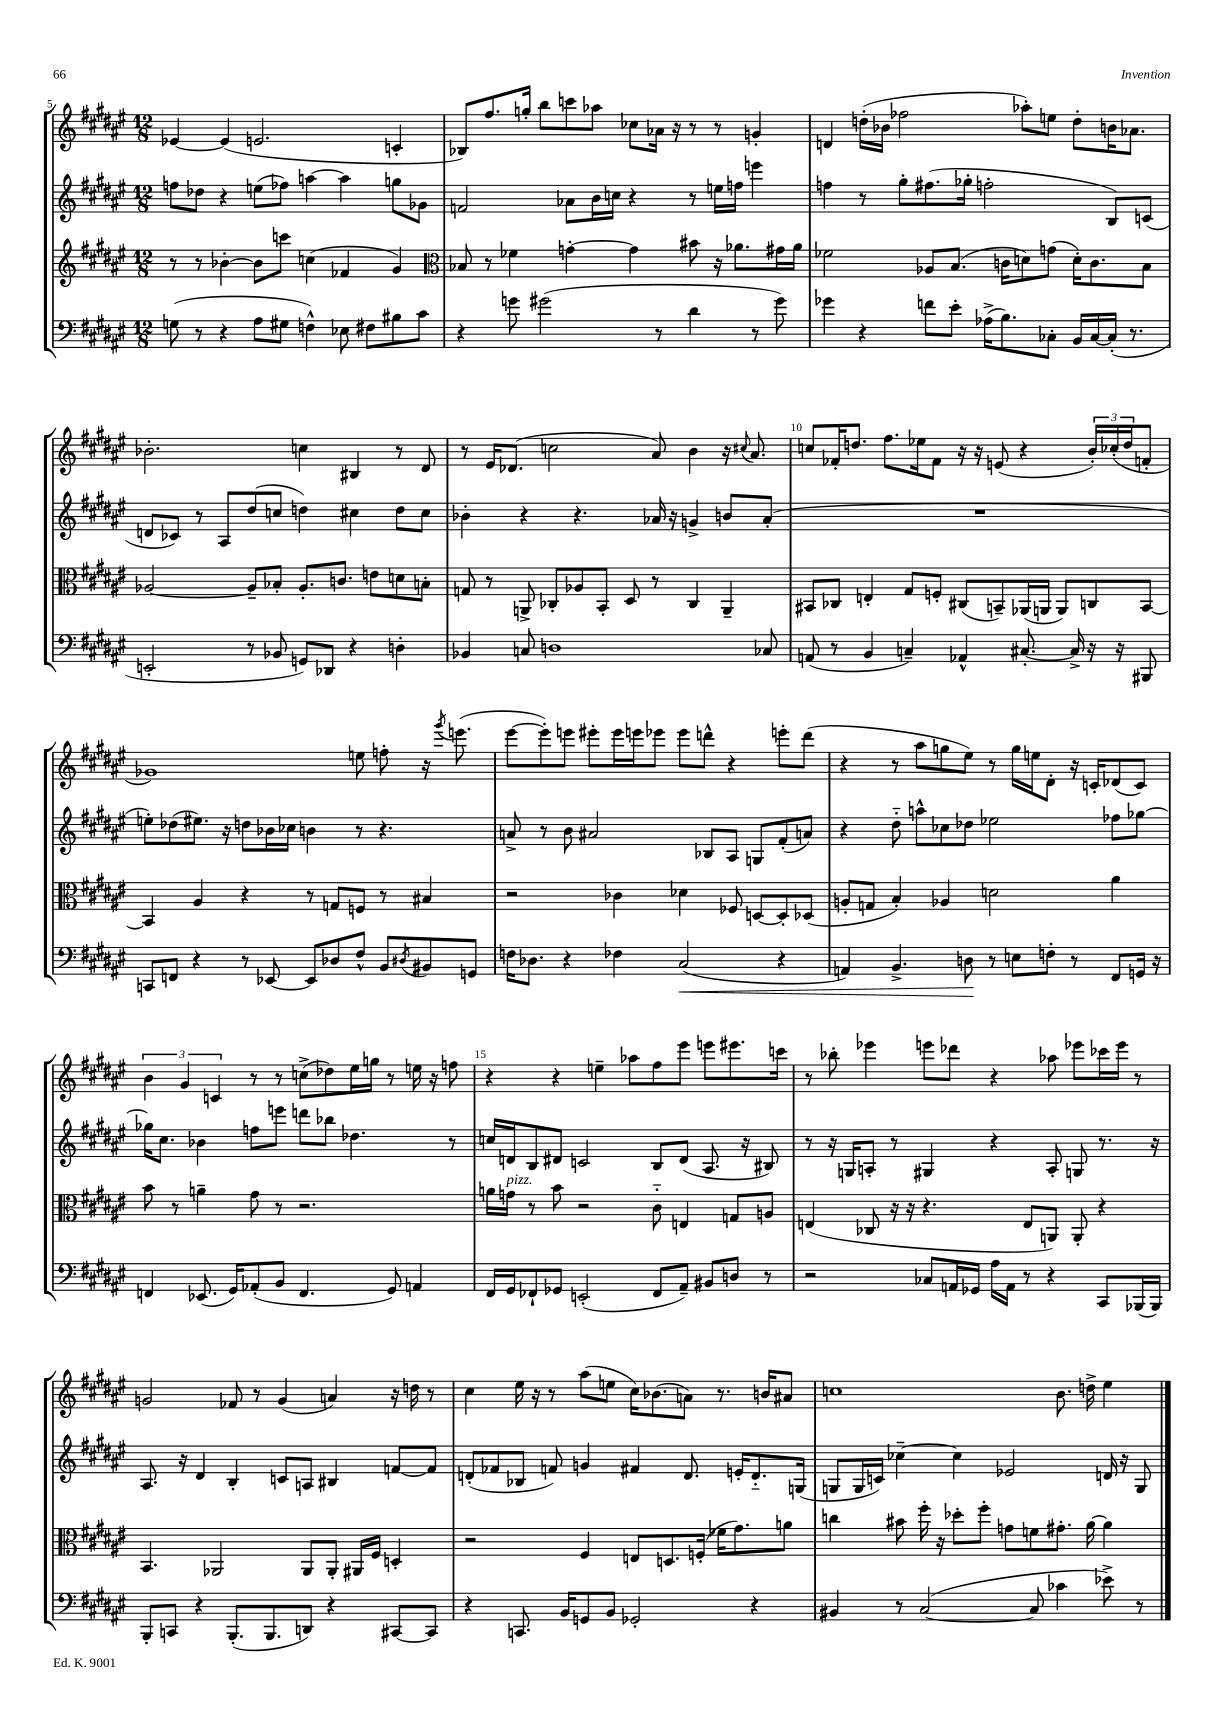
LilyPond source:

<<
\new StaffGroup <<
\new Staff = "s0" {
    \clef treble \key fis \major \numericTimeSignature \time 12/8
    ees'4~ ees'4( e'2. c'4-. |
    bes8) fis''8. g''16-. b''8 c'''8 aes''8 ces''8 aes'16 r16 r8 r8 g'4-. |
    d'4 d''16-.( bes'16 fes''2 aes''8-.) e''8 d''8-. b'16 aes'8. |
    bes'2.-. c''4 bis4 r8 dis'8 |
    r8 eis'16 des'8.( c''2 ais'8) b'4 r16 \appoggiatura { cis''8 } ais'8. |
    c''8 fes'16-. d''8. fis''8. ees''16 fes'8 r16 r16 e'8( r4 \tuplet 3/2 { b'16-.) ces''16-.( d''16 } f'8-. |
    ges'1) e''8 f''8-. r16 \acciaccatura { gis'''8 } e'''8.( |
    eis'''8~ eis'''8-.) e'''8 eis'''8-. eis'''16 e'''16 ees'''8 ees'''8 d'''8-^ r4 e'''8-. d'''8( |
    r4 r8 ais''8 g''8 eis''8) r8 g''16 e''16 dis'8-. r16 c'16-. des'8( c'8) |
    \tuplet 3/2 { b'4 gis'4 c'4 } r8 r8 c''8->( des''8) eis''16 g''16 r8 e''16 r16 f''8 |
    r4 r4 e''4-- aes''8 fis''8 eis'''8 e'''8 eis'''8. c'''16 |
    r8 bes''8-. ees'''4 e'''8 des'''8 r4 aes''8 ees'''8 ces'''16 ees'''16 r8 |
    g'2 fes'8 r8 g'4( a'4) r16 d''16 r8 |
    cis''4 eis''16 r16 r8 ais''8( e''8 cis''16) bes'8.( a'8) r8. b'16 ais'8 |
    c''1 b'8. d''16-> eis''4 \bar "|." |
}
\new Staff = "s1" {
    \clef treble \key fis \major \numericTimeSignature \time 12/8
    f''8 des''8 r4 e''8( fes''8) a''4~ a''4 g''8 ges'8 |
    f'2 aes'8 b'16 c''16 r4 r8 e''16 f''16 e'''4 |
    f''4 r8 gis''8-. fis''8.( ges''16-. f''2-. b8) c'8( |
    d'8 ces'8) r8 ais8 dis''8( c''8 d''4) cis''4 d''8 cis''8 |
    bes'4-. r4 r4. aes'16 r16 g'4-> b'8 aes'8-.( |
    R1. |
    e''8-.) des''8( eis''8.) r16 d''8 bes'16 ces''16 b'4 r8 r4. |
    a'8-> r8 b'8 ais'2 bes8 ais8 g8 fis'8-.( a'8) |
    r4 dis''8-_ a''8-^ ces''8 des''8 ees''2 fes''8 ges''8~ |
    ges''16 cis''8. bes'4 f''8 e'''8 d'''8 bes''8 des''4. r8 |
    c''16 d'16 b8 dis'8 c'2 b8 dis'8( ais8. r16 bis8) |
    r8 r16 g16 a8-. r8 gis4 r4 a8-. g8 r8. r16 |
    ais8. r16 dis'4 b4-. c'8 a8 bis4 f'8~ f'8 |
    d'8-.( fes'8 bes8 f'8) g'4 fis'4 d'8. e'16-. d'8.-_ g16( |
    g8 g16 c'16) ces''4~-- ces''4 ees'2 d'16 r16 g8 \bar "|." |
}
\new Staff = "s2" {
    \clef treble \key fis \major \numericTimeSignature \time 12/8
    r8 r8 bes'4~-. bes'8 c'''8 c''4( fes'4 gis'4) |
    \clef alto bes8 r8 fes'4 g'4~-. g'4 bis'8 r16 aes'8. gis'16 aes'16 |
    fes'2 aes8 b8.( c'16 d'8) g'8( d'16-.) c'8. b8 |
    aes2~ aes8-- bes8-. aes8.-. c'8. e'8 d'8 b8-. |
    g8 r8 a,8-> ces8-. aes8 b,8-. dis8 r8 ces4 a,4-- |
    bis,8 ces8 e4-. gis8 f8-. cis8( b,8--) aes,16( a,16 a,8) c8 b,8~ |
    b,4 ais4 r4 r8 g8 f8 r8 bis4 |
    r2 ces'4 des'4 fes8 d8~ d8-. des8( |
    a8-. g8 b4-.) aes4 d'2 ais'4 |
    b'8 r8 a'4-- gis'8 r8 r2. |
    a'16 g'16^\markup { \italic "pizz." } r8 b'8 r2 cis'8-_ e4 g8 a8 |
    e4( ces8 r16 r16 r4. e8 a,8) a,8-. r4 |
    b,4. aes,2 aes,8 aes,8-. ais,16 fis16 d4-. |
    r2 fis4 e8 d8. f16-.( fes'16 gis'8.) a'8 |
    c''4 bis'8 fis''16-. r16 des''8-. fis''8-. g'8 f'8 gis'8.-. ais'16~ ais'4 \bar "|." |
}
\new Staff = "s3" {
    \clef bass \key fis \major \numericTimeSignature \time 12/8
    g8( r8 r4 ais8 gis8 f4-^) ees8 fis8 bis8 cis'8 |
    r4 g'8 gis'2( r8 dis'4 r8 gis'8) |
    ges'4 r4 f'8 eis'8-. aes16->( b8.) ces8-. b,16 ces16~ ces16-.( r8. |
    e,2-. r8 bes,8 g,8) des,8 r4 d4-. |
    bes,4 c8 d1 ces8 |
    a,8( r8 b,4 c4--) aes,4-^ cis8.~-. cis16-> r16 r16 bis,,8 |
    c,8 f,8 r4 r8 ees,8~ ees,8 des8 fis8-^ b,8 \acciaccatura { dis8 } bis,8 g,8 |
    f16 des8. r4 fes4 cis2\<( r4 |
    a,4) b,4.-> d8\! r8 e8 f8-. r8 fis,8 g,16 r16 |
    f,4 ees,8.( gis,16) aes,8-.( b,8 f,4. gis,8) a,4 |
    fis,16 gis,16 fes,8-! ges,8 e,2-.( fes,8 ais,8--) bis,8 d8 r8 |
    r2 ces8 a,16 ges,16 ais16 a,16 r8 r4 cis,8 bes,,16( bes,,16) |
    b,,8-. c,8 r4 b,,8.-.( b,,8. d,8) r4 cis,8~ cis,8 |
    r4 c,8. b,16 g,8 b,8 ges,2-. r4 |
    bis,4 r8 cis2~( cis8 ces'4 ees'8->) r8 \bar "|." |
}
>>
>>
\layout { \context { \Score currentBarNumber = #5 \override BarNumber.break-visibility = ##(#f #t #t) barNumberVisibility = #(every-nth-bar-number-visible 5) } }
